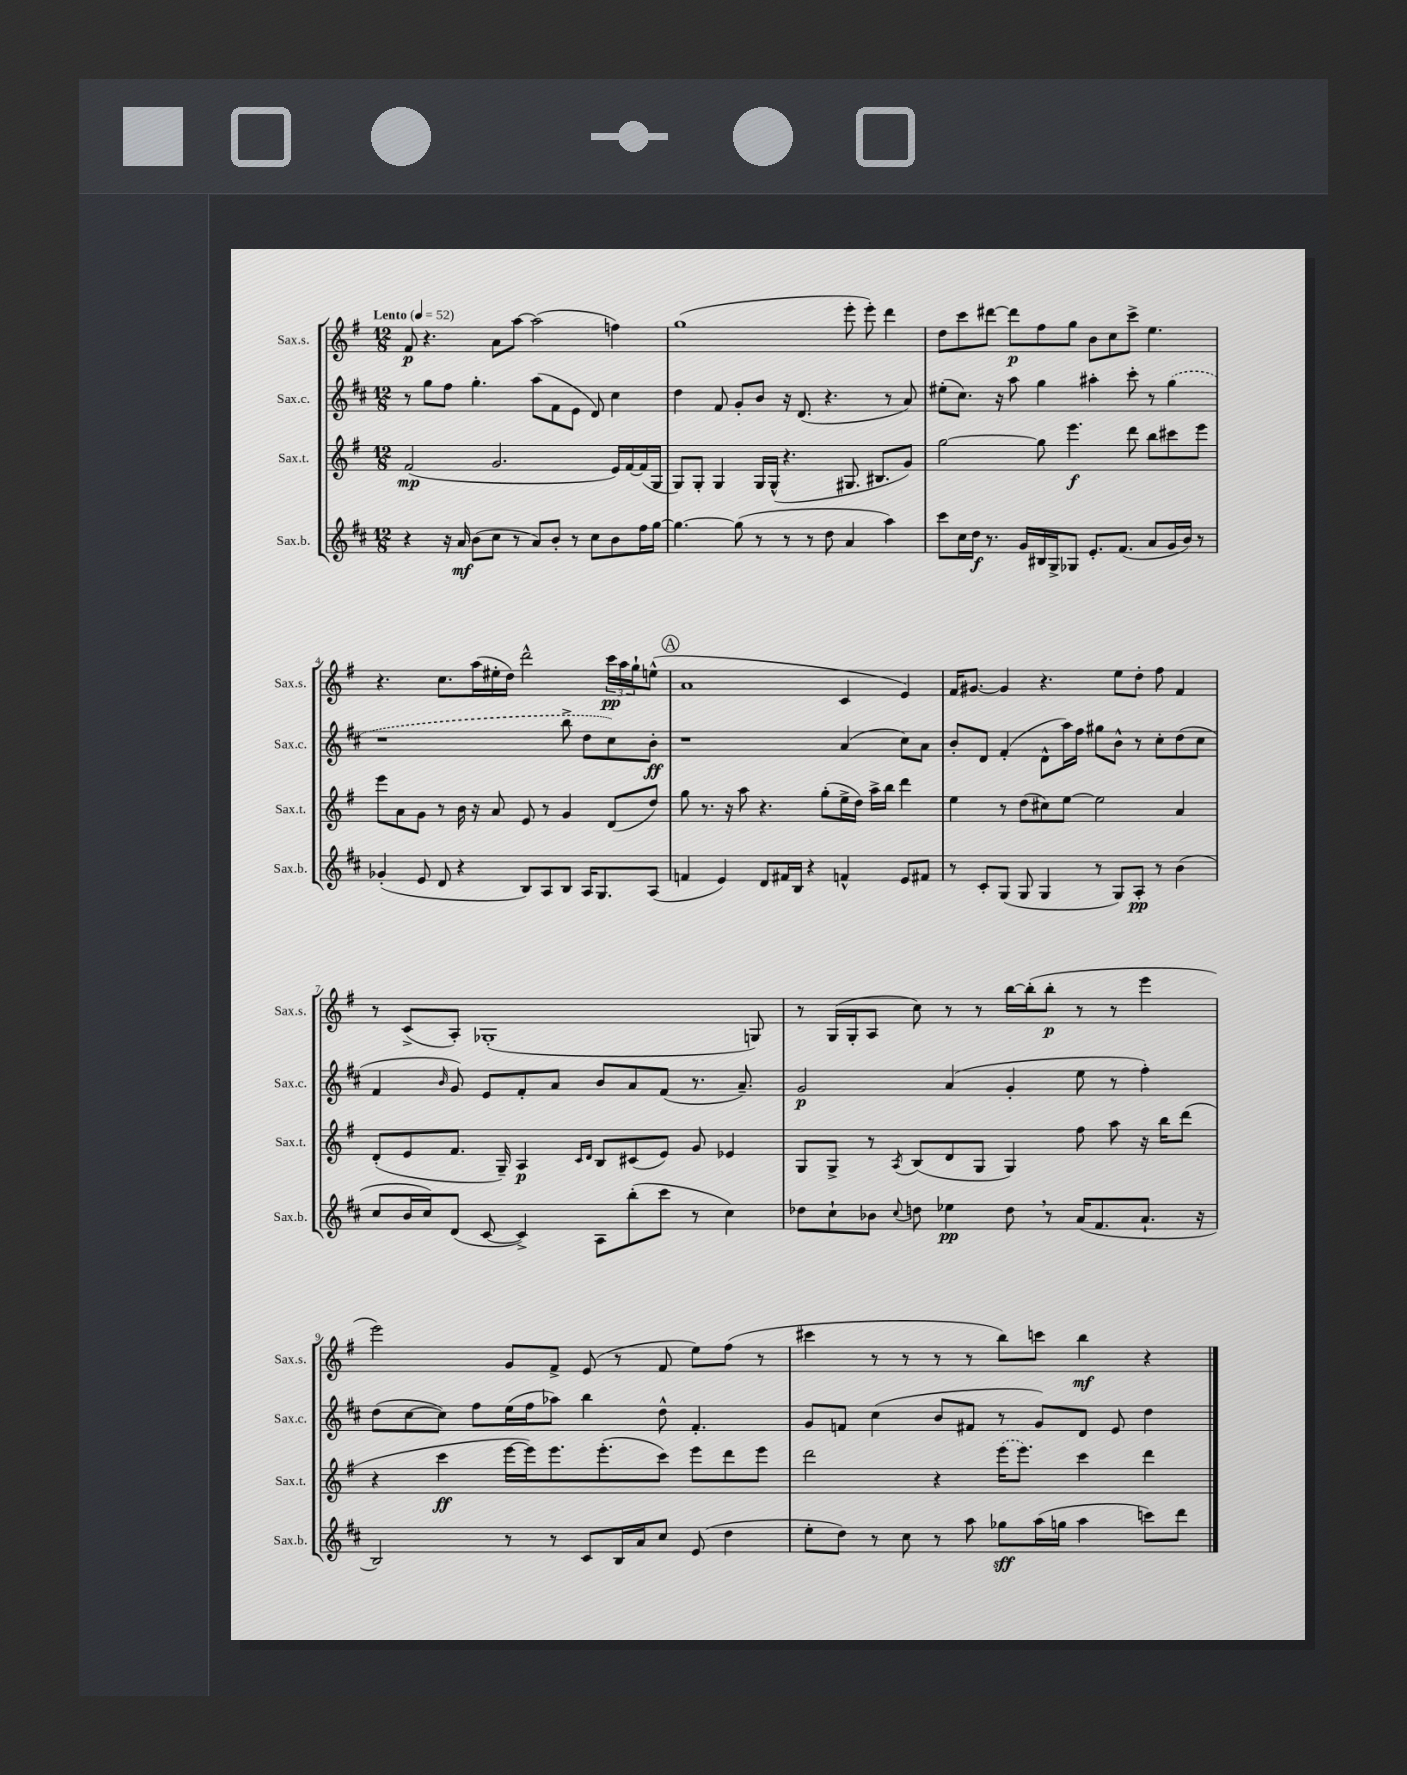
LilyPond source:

<<
\new StaffGroup <<
\new Staff = "s0" \with { instrumentName = "Sax.s." shortInstrumentName = "Sax.s." } {
    \clef treble \key g \major \numericTimeSignature \time 12/8 \tempo "Lento" 4 = 52
    fis'8\p r4. a'8 a''8~ a''2( f''4) |
    g''1( e'''8-. e'''8-.) d'''4 |
    d''8 c'''8 dis'''8~ dis'''8\p fis''8 g''8 b'8 c''8 c'''8-> e''4. |
    r4. c''8. a''16( eis''16-. d''16) d'''2-^ \tuplet 3/2 { c'''16\pp a''16 g''16-! } e''8-^( |
    \mark \markup { \circle "A" } a'1 c'4 e'4) |
    fis'16 gis'8.~ gis'4 r4. e''8 d''8-. fis''8 fis'4 |
    r8 c'8->( a8-.) ges1-.( g8) |
    r8 g16( g16-. a8 c''8) r8 r8 b''16~ b''16-.( b''8-.\p r8 r8 e'''4 |
    e'''2) g'8 fis'8-> e'8( r8 fis'8 e''8) fis''8( r8 |
    cis'''4 r8 r8 r8 r8 b''8) c'''8 b''4\mf r4 \bar "|." |
}
\new Staff = "s1" \with { instrumentName = "Sax.c." shortInstrumentName = "Sax.c." } {
    \clef treble \key d \major \numericTimeSignature \time 12/8
    r8 g''8 fis''8 g''4.-. a''8( fis'8 e'8 d'8) cis''4 |
    d''4 fis'8 g'8-. b'8 r16 d'8.( r4. r8 a'8) |
    eis''8-.( cis''8.) r16 a''8 g''4 ais''4-. cis'''8-. r8 \once \slurDashed g''4( |
    r1 b''8-> d''8 cis''8) b'8-.\ff |
    \mark \markup { \circle "A" } r1 a'4( cis''8) a'8 |
    b'8-. d'8 fis'4-.( d'8-^ a''16) fis''16 gis''8 b'8-^ r8 cis''8-. d''8( cis''8 |
    fis'4 \grace { b'16 } g'8) e'8 fis'8-. a'8 b'8 a'8 fis'8( r8. a'8.--) |
    g'2\p a'4( g'4-. e''8 r8 fis''4-.) |
    d''8( cis''8~ cis''8) fis''8 e''16( fis''16 aes''8) b''4 d''8-^ fis'4.-. |
    g'8 f'8 cis''4( b'8 fis'8 r8 g'8) d'8 e'8 d''4 \bar "|." |
}
\new Staff = "s2" \with { instrumentName = "Sax.t." shortInstrumentName = "Sax.t." } {
    \clef treble \key g \major \numericTimeSignature \time 12/8
    fis'2\mp( g'2. e'16) fis'16~ fis'16( g16 |
    g8) g8-. g4 g16 g16-^( r4. gis8. bis8. g'8) |
    g''2~ g''8 e'''4.\f d'''8 b''8 cis'''8 e'''8 |
    e'''8 a'8 g'8 r8 b'16 r16 a'8 e'8 r8 g'4 d'8( d''8) |
    \mark \markup { \circle "A" } g''8 r8. r16 a''8 r4. g''8-.( e''16-> d''16) a''16-> b''16 d'''4 |
    e''4 r8 d''8( cis''8) e''8~ e''2 a'4 |
    d'8-.( e'8 fis'8. g16--) a4\p \grace { c'16 d'16 } b8 cis'8( e'8) g'8 ees'4 |
    g8 g8-> r8 \acciaccatura { a8 } b8( d'8 g8 g4) fis''8 a''8 r16 b''16 d'''8( |
    r4 c'''4\ff e'''16~ e'''16) e'''8. e'''8.-.( c'''8) e'''8 d'''8 e'''8 |
    d'''2 r4 \once \slurDashed e'''16( e'''8.) c'''4 d'''4 \bar "|." |
}
\new Staff = "s3" \with { instrumentName = "Sax.b." shortInstrumentName = "Sax.b." } {
    \clef treble \key d \major \numericTimeSignature \time 12/8
    r4 r16 a'16\mf b'8( cis''8 r8 a'8) b'8-. r8 cis''8 b'8 fis''16 g''16~ |
    g''4.~ g''8( r8 r8 r8 d''8 a'4 a''4) |
    cis'''8 cis''16 d''16\f r8. g'16 bis16 g16-> ges8 e'8.-. fis'8.( a'8 g'16 b'16) r8 |
    ges'4-.( e'8 d'8 r4 b8) a8 b8 a16 g8. a8( |
    \mark \markup { \circle "A" } f'4 e'4) d'8 fis'16 b16 r4 f'4-^ e'8 fis'8 |
    r8 cis'8-. g8( g8 g4 r8 g8) a8-.\pp r8 b'4( |
    cis''8 b'16 cis''16) d'8( cis'8~ cis'4->) a8 b''8-.( cis'''8 r8 cis''4) |
    des''8 cis''8-! bes'8 \appoggiatura { cis''8 } d''8 ees''4\pp d''8 \breathe r8 a'16( fis'8. a'8.-! r16 |
    b2) r8 r8 cis'8 b16 a'16 cis''8 e'8( d''4 |
    e''8-. d''8) r8 cis''8 r8 a''8 ges''8\sff a''16( g''16 a''4 c'''8) d'''8 \bar "|." |
}
>>
>>
